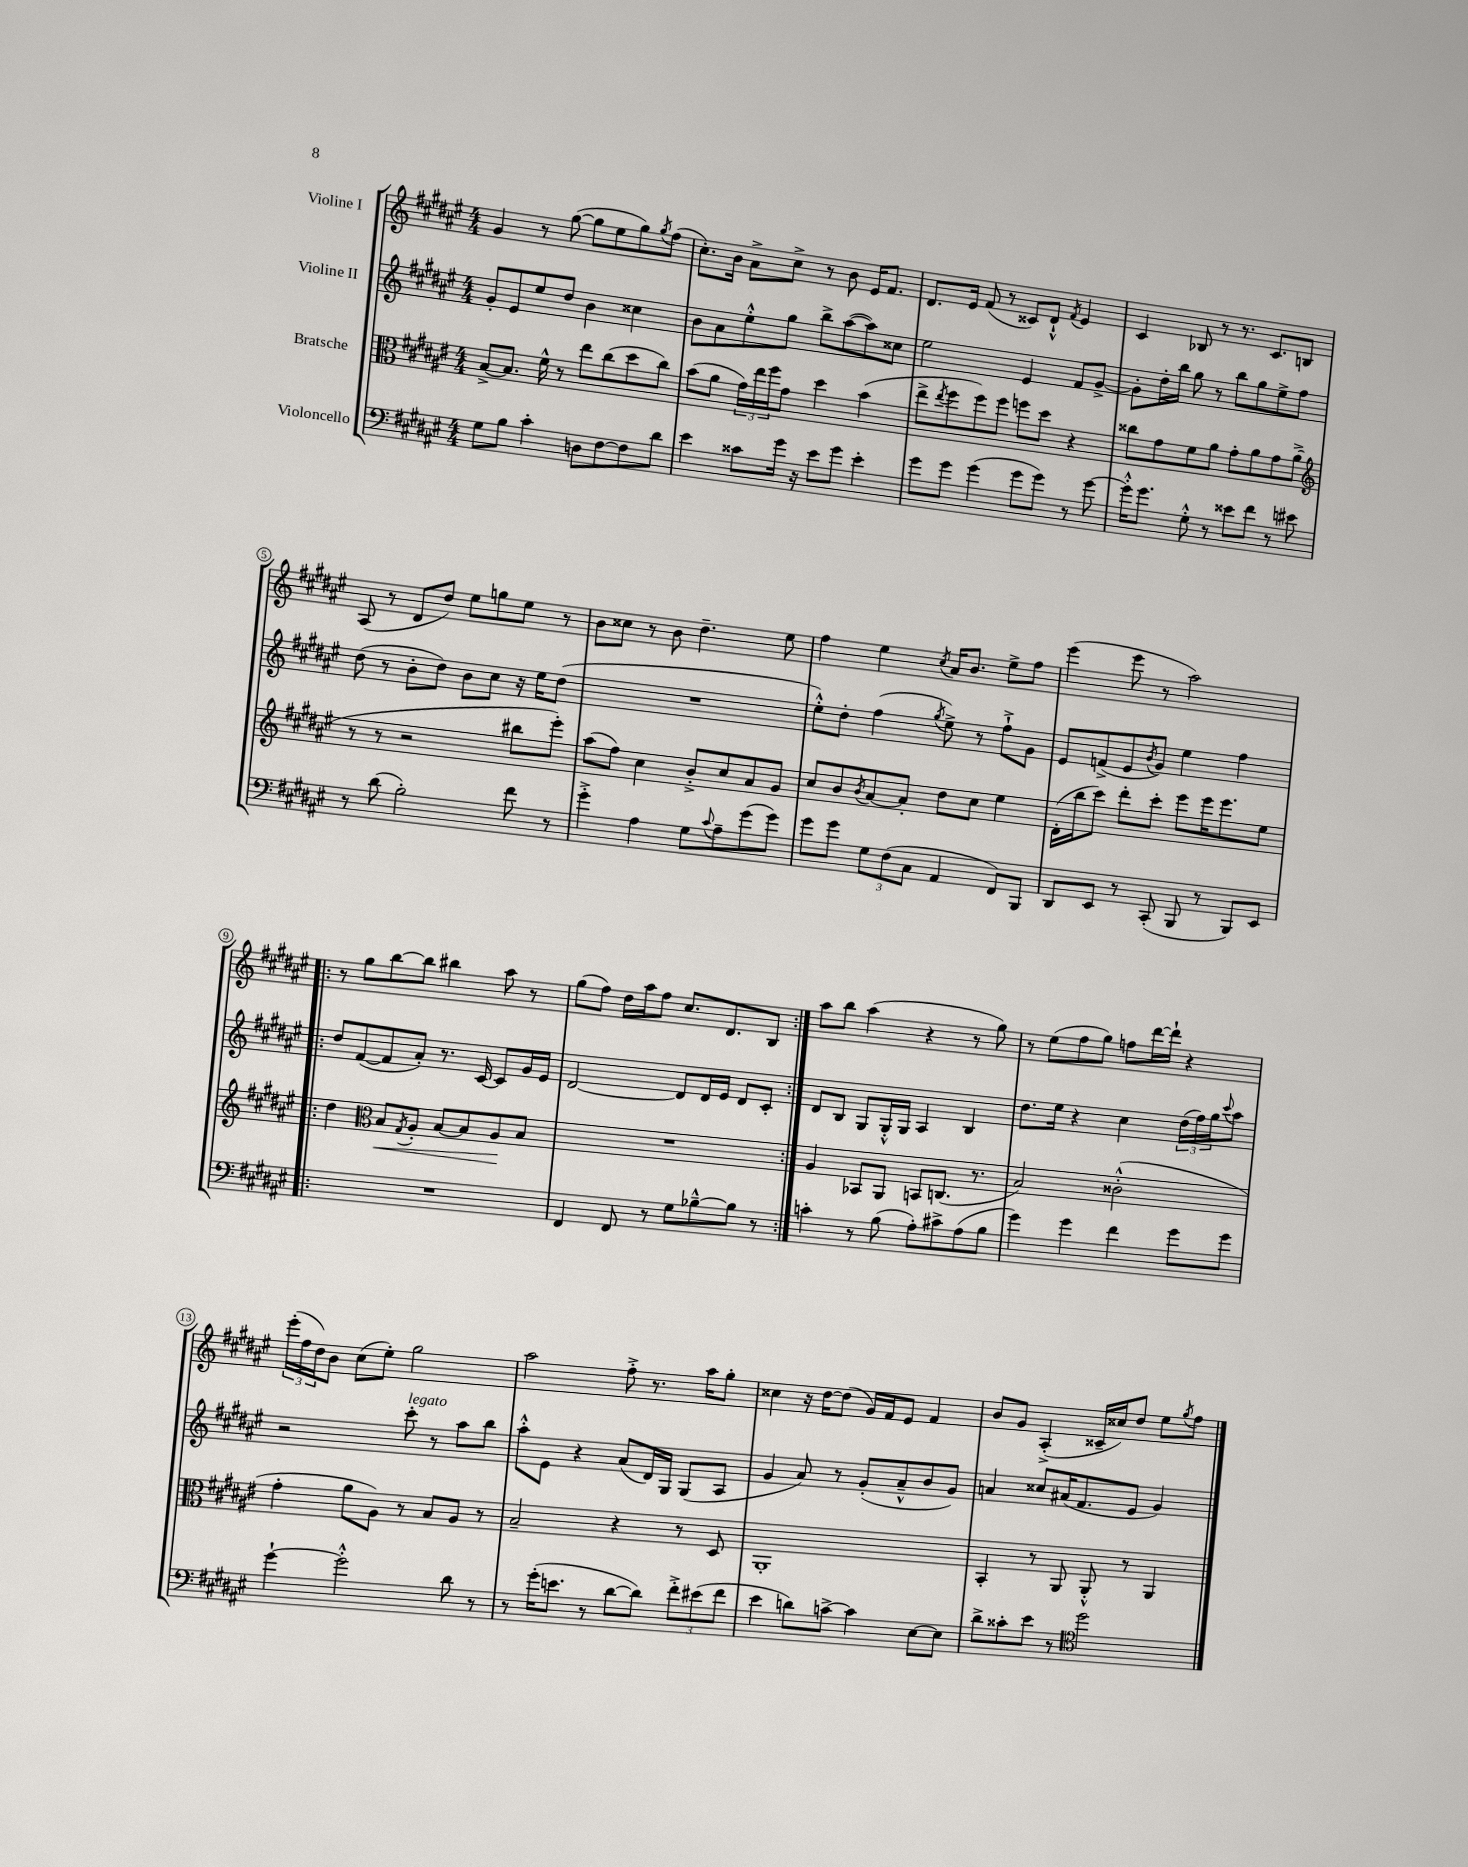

**kern	**kern	**dynam	**kern	**kern
*part4	*part3	*part3	*part2	*part1
*staff4	*staff3	*staff3	*staff2	*staff1
*I"Violoncello	*I"Bratsche	*	*I"Violine II	*I"Violine I
*clefF4	*clefC3	*	*clefG2	*clefG2
*k[f#c#g#d#a#e#]	*k[f#c#g#d#a#e#]	*	*k[f#c#g#d#a#e#]	*k[f#c#g#d#a#e#]
*M4/4	*M4/4	*	*M4/4	*M4/4
=1	=1	=1	=1	=1
8G#\L	[8B^/L	.	8g#'/L	4g#/
8B\J	8.B/J]	.	8e#/	.
4c#'\	.	.	8ee#/	8r
.	16f#^^\	.	.	.
.	8r	.	8dd#/J	([8gg#\
8Dn\L	8ee#\L	.	4b\	8gg#\L]
[8F#\	(8cc#\	.	.	8ee#\
8F#\]	8dd#\	.	4cc##X\	8gg#\)
.	.	.	.	8qgg#/
8d#\J	8cc#\J)	.	.	(8ff#\J
=2	=2	=2	=2	=2
4e#\	(8b\L	.	8b\L	8.cc#'\L)
.	8a#\J	.	8a#\	.
.	.	.	.	16b\Jk
8c##X\L	24g#\LL)	.	8ee#'^^\	8a#^\L
.	24ee#\	.	.	.
.	24ff#\J	.	.	.
16g#\Jk	8g#\J	.	8gg#\J	8cc#^\J
16r	.	.	.	.
8e#\L	4dd#\	.	8bb^\L	8r
8g#\J	.	.	([8aa#\	8b\
4e#'\	(4b\	.	8aa#\])	16e#/KL
.	.	.	.	8.f#/J
.	.	.	8cc##X\J	.
=3	=3	=3	=3	=3
8g#\L	8ee#^\L	.	2ee#\	8.d#/L
.	8qee#/	.	.	.
8g#\J	8ff#\	.	.	.
.	.	.	.	16e#/Jk
(4g#\	8ff#\)	.	.	(8f#/
.	8ff#\J	.	.	8r
8g#\L	8ffn\L	.	4e#/	8c##X/L)
8g#\J)	8dd#\J	.	.	8d#`^^/J
.	.	.	.	8qf#/
8r	4r	.	8f#/L	4e#/
[8g#\	.	.	[8g#^/J	.
=4	=4	=4	=4	=4
16g#'^^\KL]	8cc##X\L	.	8g#'\L]	4c#/
8.g#\J	.	.	.	.
.	8g#\	.	16dd#'\L	.
.	.	.	16bb\JJ	.
8G#'^^\	8f#\	.	8gg#\	8B-X/
8r	8a#\J	.	8r	8r
8e##X\L	8g#'\L	.	8bb\L	8.r
8f#\J	8a#\	.	8gg#\	.
.	.	.	.	8.c#/L
8r	8g#\	.	8ee#^\	.
8e#X\	(8a#^\J	.	8ff#\J	8Bn/J
!!LO:LB:g=z
=5	=5	=5	=5	=5
*	*clefG2	*	*	*
8r	8r	.	(8dd#\	(8A#/
(8d#\	8r	.	8r	8r
2B'\)	2r	.	8b'\L	8d#/L
.	.	.	8dd#\J)	8dd#/J)
.	.	.	8b\L	8ee#\L
.	.	.	8cc#\J	8ggn\
8f#\	8bb#X\L	.	16r	8ee#\J
.	.	.	16ee#\KL	.
8r	8eee#'\J)	.	(8dd#\J	8r
=6	=6	=6	=6	=6
4g#'^\	(8aa#\L	.	1r	8b\L
.	8ff#\J)	.	.	8cc##X\J
4A#\	4cc#\	.	.	8r
.	.	.	.	8b\
8G#\L	8b'^/L	.	.	4.dd#~\
8qqc#/	.	.	.	.
8A#~\	8cc#/	.	.	.
(8g#\	8a#/	.	.	.
8g#\J)	8g#/J	.	.	8ee#\
=7	=7	=7	=7	=7
8g#\L	8cc#/L	.	8ee#'^^\L)	4ff#\
8g#\J	8b/	.	8dd#'\J	.
.	8qb/	.	.	.
12G#\L	[8a#/	.	(4ff#\	4ee#\
(12F#\	.	.	.	.
.	8a#'/J]	.	.	.
12C#\J	.	.	.	.
.	.	.	8qgg#/	8qcc#/
4AA#/	8dd#\L	.	8ee#^\)	16a#/KL
.	.	.	.	8.b/J
.	8cc#\J	.	8r	.
8FF#/L)	4ee#\	.	8ff#`^\L	8ee#^\L
8BBB/J	.	.	8g#\J	8ff#\J
=8	=8	=8	=8	=8
8DD#/L	(16d#'\LL	.	8e#/L	(4eee#\
.	16bb\J	.	.	.
8EE#/J	8ccc#\J)	.	(8fn^/	.
8r	8ddd#'\L	.	8e#/	8eee#\
.	.	.	8qb/	.
(8CC#'/	8ccc#'\J	.	8g#/J)	8r
8BBB/	8eee#\L	.	4ee#\	2aa#\)
8r	16eee#\K	.	.	.
.	8.eee#\	.	.	.
8BBB/L)	.	.	4ff#\	.
8EE#/J	8ee#\J	.	.	.
!!LO:LB:g=z
=9!|:	=9!|:	=9!|:	=9!|:	=9!|:
1r	4dd#\	.	8dd#/L	8r
.	.	.	([8f#/	8gg#\L
*	*clefC3	*	*	*
!	!	!LO:HP:b	!	!
.	8B/L	<	8f#/]	[8bb\
.	8qG#/	.	.	.
.	8A#'/J	.	8a#'/J)	8bb\J]
.	[8B/L	.	8.r	4bb#X\
.	8B/]	.	.	.
.	.	.	[16c#/	.
.	8A#/	.	8c#/L]	8aa#\
.	8B/J	[	16g#/L	8r
.	.	.	16e#/JJ	.
=10	=10	=10	=10	=10
4FF#/	1r	.	[2d#/	(8gg#\L
.	.	.	.	8ff#\J)
8FF#/	.	.	.	16dd#\LL
.	.	.	.	16aa#\J
8r	.	.	.	8ff#\J
8G#\L	.	.	8d#/L]	8.cc#/L
[8B-X~^^\	.	.	16d#/L	.
.	.	.	16e#/JJ	8.d#/
8B-\J]	.	.	8d#/L	.
8r	.	.	8c#'/J	8B/J
=11:|!	=11:|!	=11:|!	=11:|!	=11:|!
4cn'\	4A#/	.	8d#/L	8aa#\L
.	.	.	8B/J	8bb\J
8r	8BB-X/L	.	8G#/L	(4aa#\
(8B\	8AA#/J	.	16G#'^^/L	.
.	.	.	16G#/JJ	.
8A#'\L)	8BBn/L	.	4A#/	4r
8c#X^\	(8.Cn/J	.	.	.
(8A#\	.	.	4B/	8r
.	8.r	.	.	.
8B\J	.	.	.	8gg#\)
=12	=12	=12	=12	=12
4g#\)	2B/)	.	8.dd#\L	8r
.	.	.	.	(8ee#\L
.	.	.	16ee#\Jk	.
4g#\	.	.	4r	8ff#\
.	.	.	.	8gg#\J)
4f#\	(2c##X'^^\	.	4cc#\	8ffn\L
.	.	.	.	[16ddd#\L
.	.	.	.	16ddd#`\JJ]
8g#\L	.	.	(24dd#\LL	4r
.	.	.	24ff#\)	.
.	.	.	24gg#\J	.
.	.	.	8qqccc#/	.
8g#\J	.	.	8aa#\J	.
!!LO:LB:g=z
=13	=13	=13	=13	=13
[4g#`\	4g#'\	.	2r	(24eee#'\LL
.	.	.	.	24ff#\
.	.	.	.	24dd#\J)
.	.	.	.	8b\J
2g#'^^\]	8a#\L	.	.	(8cc#\L
.	8A#\J)	.	.	8ee#'\J)
!	!	!	!LO:TX:a:i:t=legato	!
.	8r	.	8ccc#'\	2gg#\
.	8B/L	.	8r	.
8d#\	8A#/J	.	8aa#\L	.
8r	8r	.	8bb\J	.
=14	=14	=14	=14	=14
8r	2B~/	.	8aa#'^^\L	2aa#\
(16g#'\KL	.	.	8e#\J	.
8.en\J	.	.	.	.
.	.	.	4r	.
8r	.	.	.	.
[8d#\L	4r	.	(8a#/L	8ff#'^\
8d#\J])	.	.	16d#/L)	8.r
.	.	.	16G#/JJ	.
12f#'^\L	8r	.	(8G#/L	.
.	.	.	.	16aa#\KL
(12e#X\	.	.	.	.
.	8D#/	.	8A#/J	8gg#'\J
12f#\J	.	.	.	.
=15	=15	=15	=15	=15
4e#\	1AA#'	.	4g#/	4cc##X\
8dn\L)	.	.	8a#/)	16r
.	.	.	.	[16dd#\KL
[8cn^\J	.	.	8r	(8dd#\J]
4c\]	.	.	(8g#'/L	16g#/LL)
.	.	.	.	16f#/J
.	.	.	8a#~^^/	8e#/J
[8E#\L	.	.	8b/	4f#/
8E#\J]	.	.	8g#/J)	.
=16	=16	=16	=16	=16
8d#^\L	4BB'/	.	4an/	8b/L
8c##X'\	.	.	.	8g#/J
8e#\J	8r	.	8cc##X/L	(4A#'^/
8r	8AA#/	.	(16a#X/K	.
.	.	.	8.f#/	.
*clefC4	*	*	*	*
2dd#\	8AA#'^^/	.	.	16c##X~/LL
.	.	.	.	16cc##X/J)
.	8r	.	8e#/J	8dd#/J
.	4AA#/	.	4g#/)	8ee#\L
.	.	.	.	8qgg#/
.	.	.	.	8ff#\J
==	==	==	==	==
*-	*-	*-	*-	*-
